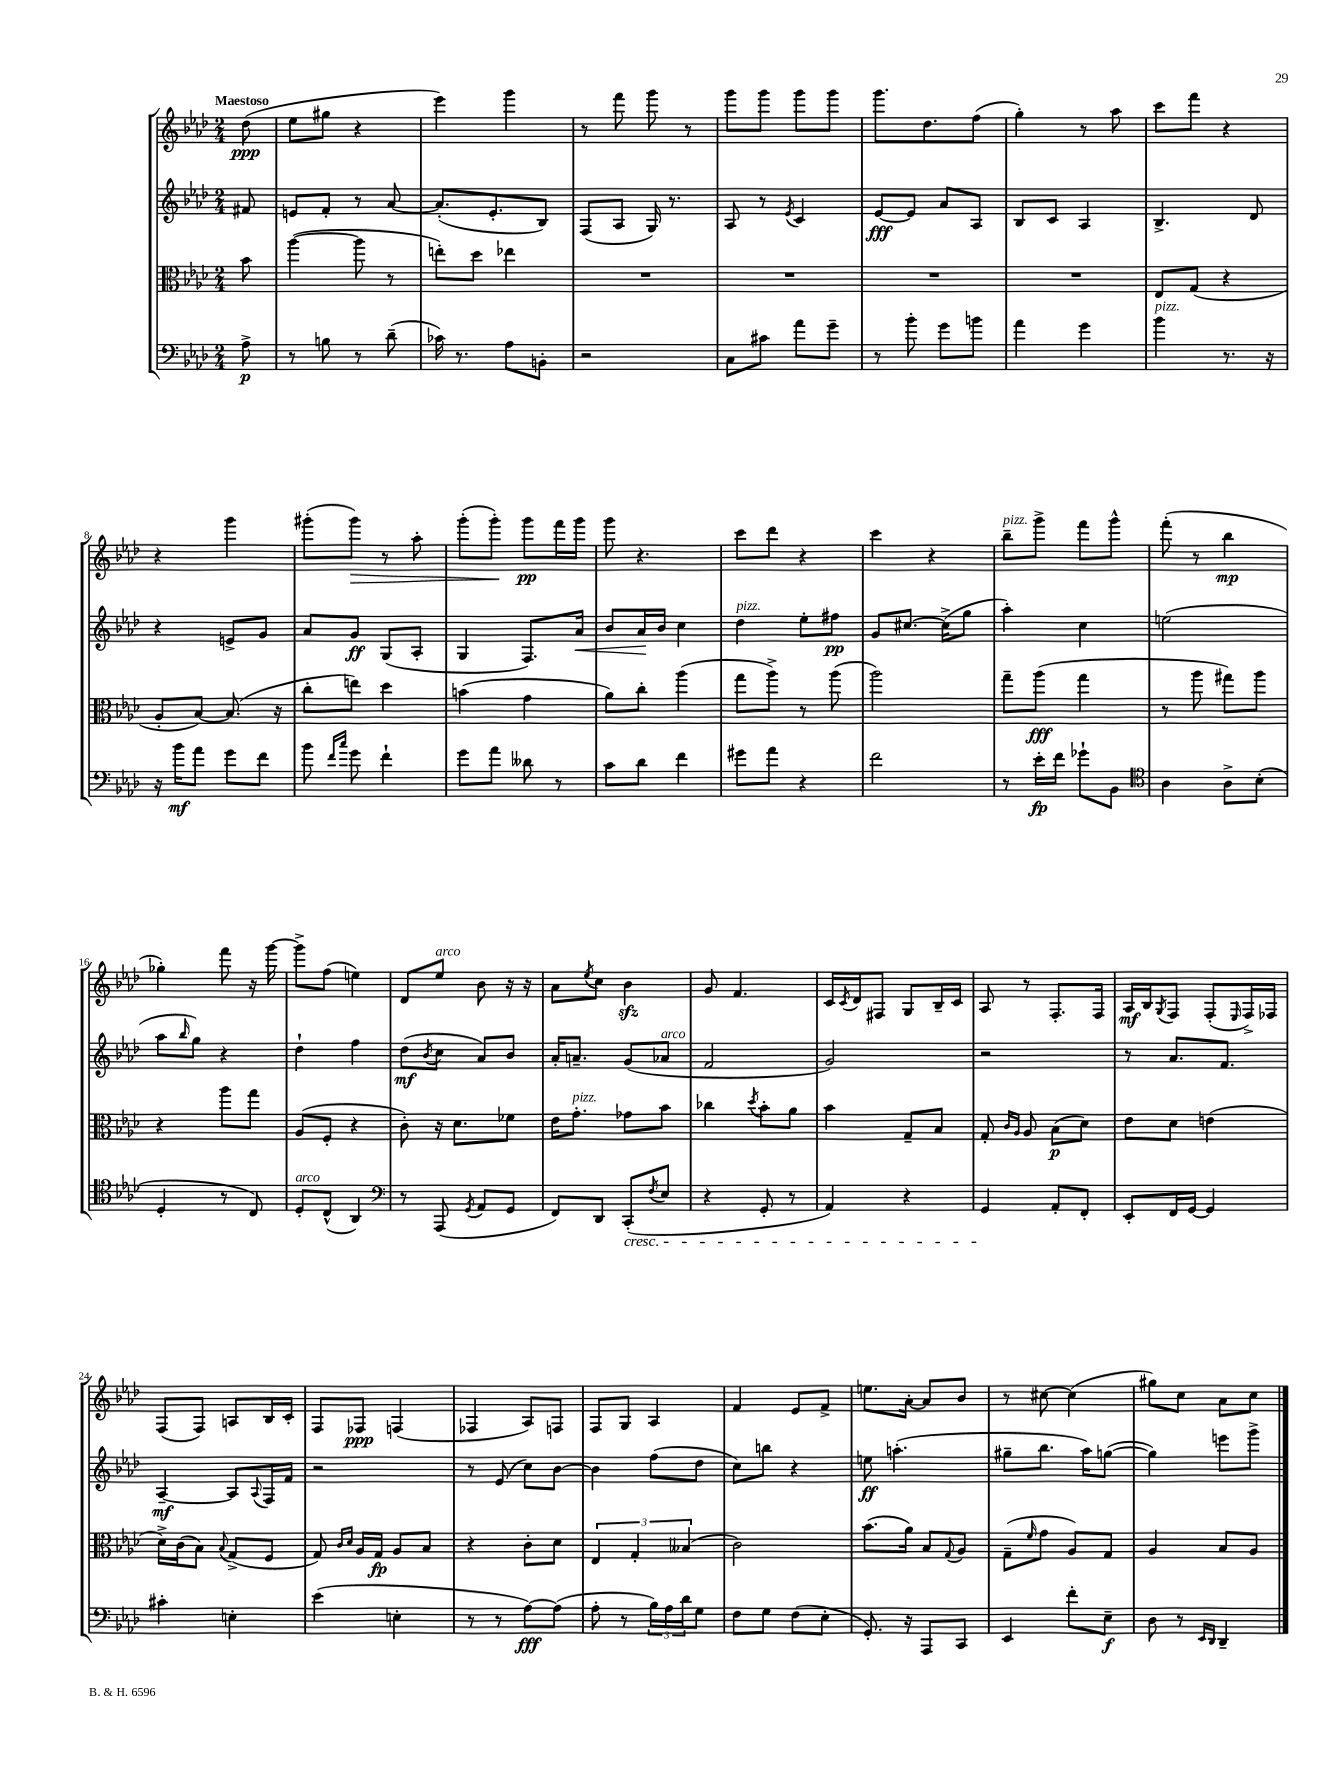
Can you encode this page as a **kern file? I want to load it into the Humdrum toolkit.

**kern	**dynam	**kern	**dynam	**kern	**dynam	**kern	**dynam
*part4	*part4	*part3	*part3	*part2	*part2	*part1	*part1
*staff4	*staff4	*staff3	*staff3	*staff2	*staff2	*staff1	*staff1
*clefF4	*	*clefC3	*	*clefG2	*	*clefG2	*
*k[b-e-a-d-]	*	*k[b-e-a-d-]	*	*k[b-e-a-d-]	*	*k[b-e-a-d-]	*
*M2/4	*	*M2/4	*	*M2/4	*	*M2/4	*
=	=	=	=	=	=	=	=
!	!	!	!	!	!	!LO:TX:a:B:t=Maestoso	!
8A-^\	p	8b-\	.	8f#X/	.	(8dd-\	ppp
=1	=1	=1	=1	=1	=1	=1	=1
8r	.	([4aa-\	.	8en/L	.	8ee-\L	.
8Bn\	.	.	.	8f'/J	.	8gg#X\J	.
8r	.	8aa-\]	.	8r	.	4r	.
(8d-~\	.	8r	.	[8a-/	.	.	.
=2	=2	=2	=2	=2	=2	=2	=2
16c-X\)	.	8een'\L)	.	(8.a-'/L]	.	4eee-\)	.
8.r	.	.	.	.	.	.	.
.	.	8dd-\J	.	.	.	.	.
.	.	.	.	8.e-'/	.	.	.
8A-\L	.	4ee-X\	.	.	.	4ggg\	.
8BBn'\J	.	.	.	8B-/J)	.	.	.
=3	=3	=3	=3	=3	=3	=3	=3
2r	.	2r	.	(8F/L	.	8r	.
.	.	.	.	8A-/J	.	8fff\	.
.	.	.	.	16G/)	.	8ggg\	.
.	.	.	.	8.r	.	.	.
.	.	.	.	.	.	8r	.
=4	=4	=4	=4	=4	=4	=4	=4
8C\L	.	2r	.	8A-/	.	8ggg\L	.
8c#X\J	.	.	.	8r	.	8ggg\J	.
.	.	.	.	8qe-/	.	.	.
8a-\L	.	.	.	4c/	.	8ggg\L	.
8g~\J	.	.	.	.	.	8ggg\J	.
=5	=5	=5	=5	=5	=5	=5	=5
8r	.	2r	.	[8e-/L	fff	8.ggg\L	.
8b-'\	.	.	.	8e-/J]	.	.	.
.	.	.	.	.	.	8.dd-\	.
8g\L	.	.	.	8a-/L	.	.	.
8bn\J	.	.	.	8A-/J	.	(8ff\J	.
=6	=6	=6	=6	=6	=6	=6	=6
4a-\	.	2r	.	8B-/L	.	4gg'\)	.
.	.	.	.	8c/J	.	.	.
4g\	.	.	.	4A-/	.	8r	.
.	.	.	.	.	.	8aa-\	.
=7	=7	=7	=7	=7	=7	=7	=7
!LO:TX:a:i:t=pizz.	!	!	!	!	!	!	!
4b-\	.	8E-/L	.	4.B-^/	.	8ccc\L	.
.	.	(8G/J	.	.	.	8fff\J	.
8.r	.	4r	.	.	.	4r	.
.	.	.	.	8d-/	.	.	.
16r	.	.	.	.	.	.	.
!!LO:LB:g=z
=8	=8	=8	=8	=8	=8	=8	=8
16r	.	8A-'/L	.	4r	.	4r	.
16b-\KL	mf	.	.	.	.	.	.
8a-\J	.	[8B-/J)	.	.	.	.	.
8g\L	.	(8.B-/]	.	8en^/L	.	4ggg\	.
8f\J	.	.	.	8g/J	.	.	.
.	.	16r	.	.	.	.	.
=9	=9	=9	=9	=9	=9	=9	=9
8b-\	.	8cc'\L	.	8a-/L	.	(8ggg#X'\L	.
16qqf/LL	.	.	.	.	.	.	.
16qqcc/JJ	.	.	.	.	.	.	.
!	!	!	!	!	!	!	!LO:HP:b
8g\	.	8een\J)	.	8g/J	ff	8ggg#\J)	>
4f`\	.	4dd-\	.	(8G/L	.	8r	.
.	.	.	.	8A-'/J	.	8aa-'\	.
=10	=10	=10	=10	=10	=10	=10	=10
8g\L	.	(4bn\	.	4G/	.	(8ggg'\L	.
8a-\J	.	.	.	.	.	8ggg'\J)	.
8d--X\	.	4g\	.	8.F/L)	.	8ggg\L	] pp
8r	.	.	.	.	.	16fff\L	.
!	!	!	!	!	!LO:HP:b	!	!
.	.	.	.	16a-/Jk	<	16ggg\JJ	.
=11	=11	=11	=11	=11	=11	=11	=11
8c\L	.	8a-\L)	.	8b-/L	.	8ggg\	.
8d-\J	.	8cc'\J	.	16a-/L	.	4.r	.
.	.	.	.	16b-/JJ	[	.	.
4f\	.	(4aa-\	.	4cc\	.	.	.
=12	=12	=12	=12	=12	=12	=12	=12
!	!	!	!	!LO:TX:a:i:t=pizz.	!	!	!
8g#X\L	.	8gg\L	.	4dd-\	.	8ccc\L	.
8a-\J	.	8aa-^\J)	.	.	.	8ddd-\J	.
4r	.	8r	.	8ee-'\L	.	4r	.
.	.	(8aa-\	.	8ff#X\J	pp	.	.
=13	=13	=13	=13	=13	=13	=13	=13
2f\	.	2aa-\)	.	8g/L	.	4ccc\	.
.	.	.	.	[8.cc#X/J	.	.	.
.	.	.	.	.	.	4r	.
.	.	.	.	(16cc#^\KL]	.	.	.
.	.	.	.	8gg\J	.	.	.
=14	=14	=14	=14	=14	=14	=14	=14
!	!	!	!	!	!	!LO:TX:a:i:t=pizz.	!
8r	.	8gg~\L	.	4aa-'\)	.	8bb-~\L	.
16e-'\LL	fp	(8aa-\J	fff	.	.	8ggg^\J	.
16f\JJ	.	.	.	.	.	.	.
8g-X`\L	.	4gg\	.	4cc\	.	8fff\L	.
8BB-\J	.	.	.	.	.	8ggg^^\J	.
=15	=15	=15	=15	=15	=15	=15	=15
*clefC4	*	*	*	*	*	*	*
4A-\	.	8r	.	(2een\	.	(8fff'\	.
.	.	8aa-\	.	.	.	8r	.
8A-^\L	.	8gg#X\L)	.	.	.	4bb-\	mp
(8B-'\J	.	8aa-\J	.	.	.	.	.
!!LO:LB:g=z
=16	=16	=16	=16	=16	=16	=16	=16
4D-'/	.	4r	.	8aa-\L	.	4gg-X'\)	.
.	.	.	.	16qqbb-/	.	.	.
.	.	.	.	8gg\J)	.	.	.
8r	.	8aa-\L	.	4r	.	8fff\	.
8C/)	.	8gg\J	.	.	.	16r	.
.	.	.	.	.	.	[16ggg\	.
=17	=17	=17	=17	=17	=17	=17	=17
!LO:TX:a:i:t=arco	!	!	!	!	!	!	!
8D-'/L	.	(8A-/L	.	4dd-`\	.	8ggg^\L]	.
(8C^^/J	.	8F'/J	.	.	.	(8ff\J	.
4AA-/)	.	4r	.	4ff\	.	4een\)	.
=18	=18	=18	=18	=18	=18	=18	=18
*clefF4	*	*	*	*	*	*	*
8r	.	8c'\)	.	(8dd-\L	mf	8d-/L	.
.	.	.	.	8qb-/	.	.	.
!	!	!	!	!	!	!LO:TX:a:i:t=arco	!
(8AAA-/	.	16r	.	8cc\J	.	8ee-/J	.
.	.	8.d-\L	.	.	.	.	.
8qGG/	.	.	.	.	.	.	.
8AA-/L	.	.	.	8a-/L)	.	8b-\	.
8GG/J	.	8f-X\J	.	8b-/J	.	16r	.
.	.	.	.	.	.	16r	.
=19	=19	=19	=19	=19	=19	=19	=19
8FF/L)	.	16e-\KL	.	16a-'/KL	.	8a-\L	.
!	!	!LO:TX:a:i:t=pizz.	!	!	!	!	!
.	.	8.g'\J	.	8.an~/J	.	.	.
.	.	.	.	.	.	8qee-/	.
8DD-/J	.	.	.	.	.	8cc\J	.
!LO:TX:b:i:t=cresc.	!	!	!	!	!	!	!
(8CC'/L	.	8g-X\L	.	(8g/L	.	4b-zz\	.
8qF/	.	.	.	.	.	.	.
!	!	!	!	!LO:TX:a:i:t=arco	!	!	!
8E-/J	.	8b-\J	.	8a-X/J	.	.	.
=20	=20	=20	=20	=20	=20	=20	=20
4r	.	4cc-X\	.	2f/	.	8g/	.
.	.	.	.	.	.	4.f/	.
.	.	8qdd-/	.	.	.	.	.
8GG'/	.	8b-'\L	.	.	.	.	.
8r	.	8a-\J	.	.	.	.	.
=21	=21	=21	=21	=21	=21	=21	=21
4AA-/)	.	4b-\	.	2g/)	.	16c/LL	.
.	.	.	.	.	.	8qc/	.
.	.	.	.	.	.	16d-/J	.
.	.	.	.	.	.	8F#X/J	.
4r	.	8G~/L	.	.	.	8G/L	.
.	.	8B-/J	.	.	.	16B-~/L	.
.	.	.	.	.	.	16c/JJ	.
=22	=22	=22	=22	=22	=22	=22	=22
4GG/	.	8G'/	.	2r	.	8A-/	.
.	.	16qqc/LL	.	.	.	.	.
.	.	16qqA-/JJ	.	.	.	.	.
.	.	8A-/	.	.	.	8r	.
8AA-'/L	.	(8B-\L	p	.	.	8.F'/L	.
8FF'/J	.	8d-\J)	.	.	.	.	.
.	.	.	.	.	.	16F/Jk	.
=23	=23	=23	=23	=23	=23	=23	=23
8EE-'/L	.	8e-\L	.	8r	.	16A-/LL	mf
.	.	.	.	.	.	16B-/J	.
.	.	.	.	.	.	8qG/	.
16FF/L	.	8d-\J	.	8.a-/L	.	8F/J	.
[16GG/JJ	.	.	.	.	.	.	.
4GG/]	.	(4en\	.	.	.	(8F'/L	.
.	.	.	.	8.f/J	.	.	.
.	.	.	.	.	.	16qqE-/	.
.	.	.	.	.	.	16F^/L)	.
.	.	.	.	.	.	16F-X/JJ	.
!!LO:LB:g=z
=24	=24	=24	=24	=24	=24	=24	=24
4c#X'\	.	16d-^\LL)	.	[4A-~/	mf	(8F/L	.
.	.	(16c\J	.	.	.	.	.
.	.	8B-\J)	.	.	.	8F/J)	.
.	.	8qqB-/	.	.	.	.	.
4En'\	.	(8G^/L	.	8A-/L]	.	8An/L	.
.	.	.	.	8qqA-/	.	.	.
.	.	8F/J	.	16F/L	.	16B-/L	.
.	.	.	.	16f/JJ	.	16c'/JJ	.
=25	=25	=25	=25	=25	=25	=25	=25
(4e-\	.	8G/)	.	2r	.	8F/L	.
.	.	16qqc/LL	.	.	.	.	.
.	.	16qqd-/JJ	.	.	.	.	.
.	.	16A-/LL	.	.	.	8F-X/J	ppp
.	.	16G/JJ	fp	.	.	.	.
4En'\	.	8A-/L	.	.	.	(4Fn/	.
.	.	8B-/J	.	.	.	.	.
=26	=26	=26	=26	=26	=26	=26	=26
8r	.	4r	.	8r	.	4F-X/	.
8r	.	.	.	(8e-/	.	.	.
[8A-\L)	fff	8c'\L	.	8cc\L)	.	8A-/L)	.
(8A-\J]	.	8d-\J	.	[8b-\J	.	8Fn/J	.
=27	=27	=27	=27	=27	=27	=27	=27
8A-'\	.	6E-/	.	4b-\]	.	8F/L	.
8r	.	.	.	.	.	8G/J	.
.	.	6G'/	.	.	.	.	.
24B-\LL)	.	.	.	(8ff\L	.	4A-/	.
24A-\	.	.	.	.	.	.	.
24d-\J	.	(6B--X/	.	.	.	.	.
8G\J	.	.	.	8dd-\J	.	.	.
=28	=28	=28	=28	=28	=28	=28	=28
8F\L	.	2c\)	.	8cc\L)	.	4f/	.
8G\J	.	.	.	8bbn\J	.	.	.
(8F\L	.	.	.	4r	.	8e-/L	.
8E-'\J	.	.	.	.	.	8f^/J	.
=29	=29	=29	=29	=29	=29	=29	=29
8.GG'/)	.	(8.b-\L	.	8een\	ff	8.een\L	.
.	.	.	.	(4.aan'\	.	.	.
16r	.	16a-\Jk)	.	.	.	[16a-'\Jk	.
8AAA-/L	.	8B-/L	.	.	.	8a-/L]	.
.	.	8qqG/	.	.	.	.	.
8CC/J	.	8A-/J	.	.	.	8b-/J	.
=30	=30	=30	=30	=30	=30	=30	=30
4EE-/	.	(8G~\L	.	8gg#X~\L	.	8r	.
.	.	16qqf/	.	.	.	.	.
.	.	8g\J	.	8.bb-\J	.	[8cc#X\	.
8f'\L	.	8A-/L)	.	.	.	(4cc#\]	.
.	.	.	.	16aa-\KL)	.	.	.
8E-~\J	f	8G/J	.	([8ggn\J	.	.	.
=31	=31	=31	=31	=31	=31	=31	=31
8D-\	.	4A-/	.	4gg\])	.	8gg#X\L)	.
8r	.	.	.	.	.	8cc\J	.
16qqEE-/LL	.	.	.	.	.	.	.
16qqDD-/JJ	.	.	.	.	.	.	.
4DD-~/	.	8B-/L	.	8eeen\L	.	8a-\L	.
.	.	8A-/J	.	8ggg^\J	.	8cc\J	.
==	==	==	==	==	==	==	==
*-	*-	*-	*-	*-	*-	*-	*-
